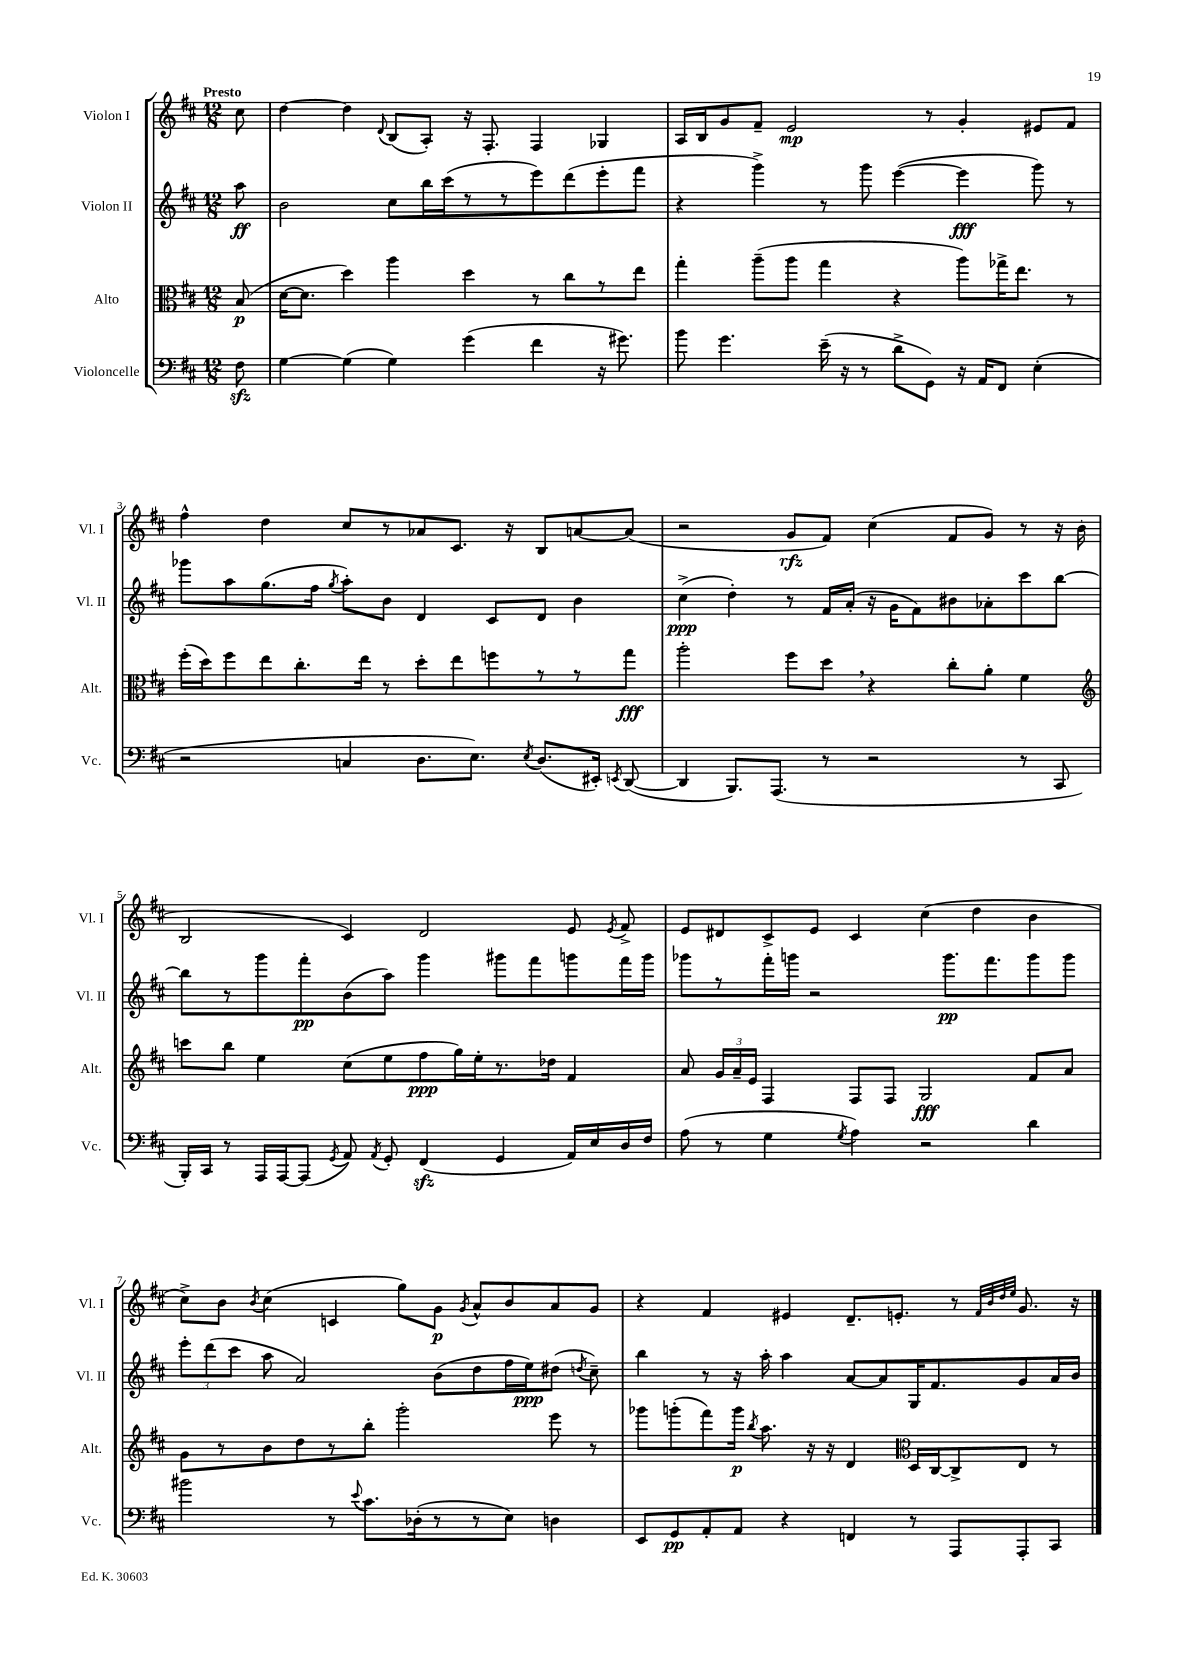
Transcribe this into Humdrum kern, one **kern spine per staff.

**kern	**kern	**kern	**kern
*staff4	*staff3	*staff2	*staff1
*clefF4	*clefC3	*clefG2	*clefG2
*k[f#c#]	*k[f#c#]	*k[f#c#]	*k[f#c#]
*M12/8	*M12/8	*M12/8	*M12/8
8F#\	(8B/	8aa\	8cc#\
=	=	=	=
[4G\	[16d\LK	2b\	[4dd\
.	8.d\]J	.	.
(4G\]	4dd\)	.	4dd\]
.	.	.	8qqd/
4G\)	4aa\	8cc#\L	(8B/L
.	.	16bb\L	8A'/J)
.	.	(16ccc#\J	.
(4g\	4dd\	8r	16r
.	.	.	8.F#'/
.	.	8r	.
4f#\	8r	8eee\)	4F#/
.	8cc#\L	(8ddd\	.
16r	8r	8eee'\	4G-/
8.g#\)	.	.	.
.	8ee\J	8fff#\J	.
=	=	=	=
8b\	4gg'\	4r	16A/LL
.	.	.	16B/J
4.g\	.	.	8g/
.	(8aa~\L	4ggg^\)	8f#~/J
.	8aa\J	.	2e/
(16e~\	4gg\	8r	.
16r	.	.	.
8r	.	8ggg\	.
8d^\L	4r	([4eee\	.
8GG\J)	.	.	8r
16r	8aa\L)	4eee\]	4g'/
16AA/LK	.	.	.
8FF#/J	16gg-^\K	.	.
.	8.ee\J	.	.
(4E'\	.	8ggg\)	8e#/L
.	8r	8r	8f#/J
=	=	=	=
2r	(16ff#'\LL	8ggg-\L	4ff#^^\
.	16dd\J)	.	.
.	8ff#\	8aa\	.
.	8ee\	(8.gg\	4dd\
.	8.cc#'\	.	.
.	.	16ff#\Jk	.
.	.	8qgg/	.
4C/	.	8aa'\L)	8cc#/L
.	16ee\Jk	.	.
.	8r	8b\J	8r
8.D\L	8dd'\L	4d/	8a-/
.	8ee\	.	8.c#/J
8.E\J)	.	.	.
.	8ff\	8c#/L	.
.	.	.	16r
8qE/	.	.	.
(8.D/L	8r	8d/J	8B/L
.	8r	4b\	[8a/
16EE#'/Jk)	.	.	.
8qEE/	.	.	.
([8DD/	8gg\J	.	(8a/]J
=	=	=	=
4DD/]	2aa'\	(4cc#^\	2r
8.BBB/L)	.	4dd'\)	.
(8.AAA/J	.	.	.
.	8ff#\L	8r	8g/L
8r	8dd\J	16f#/LL	8f#/J)
.	.	(16a'/JJ	.
2r	4r	16r	(4cc#\
.	.	16g\LK	.
.	.	8f#\)	.
.	8cc#'\L	8b#\	8f#/L
.	8a'\J	8a-'\	8g/J)
8r	4f#\	8ccc#\	8r
8CC#/	.	[8bb\J	16r
.	.	.	(16b\
=	=	=	=
*	*clefG2	*	*
16BBB'/LL)	8ccc\L	8bb\]L	2B/
16CC#/JJ	.	.	.
8r	8bb\J	8r	.
16AAA/LL	4ee\	8ggg\	.
[16AAA/J	.	.	.
(8AAA/]J	.	8fff#'\	.
8qGG/	.	.	.
8AA/)	(8cc#\L	(8b\	4c#/)
8qAA/	.	.	.
8GG'/	8ee\	8aa\J)	.
(4FF#/	8ff#\	4ggg\	2d/
.	16gg\L)	.	.
.	16ee'\J	.	.
4GG/	8.r	8ggg#\L	.
.	.	8fff#\	.
.	16dd-\Jk	.	.
16AA/LL)	4f#/	8ggg\	8e/
16E/	.	.	.
.	.	.	8qe/
16D/	.	16fff#\L	8f#^/
16F#/JJ	.	16ggg\JJ	.
=	=	=	=
(8A\	8a/	8ggg-\L	8e/L
8r	24g/LL	8r	8d#/
.	24a~/	.	.
.	24e/JJ	.	.
4G\	4F#/	16fff#'\L	8c#^/
.	.	16ggg\JJ	.
.	.	2r	8e/J
8qG/	.	.	.
4A\)	8F#/L	.	4c#/
.	8F#/J	.	.
2r	2G/	.	(4cc#\
.	.	8.ggg\L	.
.	.	.	4dd\
.	.	8.fff#\	.
4d\	8f#/L	8ggg\	4b\
.	8a/J	8ggg\J	.
=	=	=	=
2b#\	8g\L	12eee'\L	8cc#^\L)
.	.	(12ddd\	.
.	8r	.	8b\J
.	.	12ccc#\J	.
.	.	.	8qb/
.	8b\	8aa\	(4cc#\
.	8dd\	2a/)	.
8r	8r	.	4c/
8qqe/	.	.	.
8.c#\L	8bb'\J	.	.
.	2ggg'\	.	8gg\L)
(16D-'\k	.	.	.
8r	.	(8b\L	8g\J
.	.	.	8qg/
8r	.	8dd\	8a^^/L
8E\J)	.	16ff#\L	8b/
.	.	16ee\J)	.
4D\	8eee\	(8dd#\J	8a/
.	.	8qdd/	.
.	8r	8cc#~\)	8g/J
=	=	=	=
8EE/L	8ggg-\L	4bb\	4r
8GG/	(8ggg'\	.	.
8AA'/	8fff#\)	8r	4f#/
8AA/J	16ggg\Jk	16r	.
.	8qbb/	.	.
.	8.aa\	16aa'\	.
4r	.	4aa\	4e#/
.	16r	.	.
.	16r	.	.
4FF/	4d/	[8a/L	8.d~/L
.	.	8a/]	.
.	.	.	8.e'/J
*	*clefC3	*	*
8r	16D/LL	16G/K	.
.	[16C#/J	8.f#/	.
8AAA/L	8C#^/]	.	8r
.	.	.	32qqf#/LLL
.	.	.	32qqb/
.	.	.	32qqdd/
.	.	.	32qqee/JJJ
8AAA'/	8E/J	8g/	8.g/
8CC#/J	8r	16a/L	.
.	.	16b/JJ	16r
==	==	==	==
*-	*-	*-	*-
